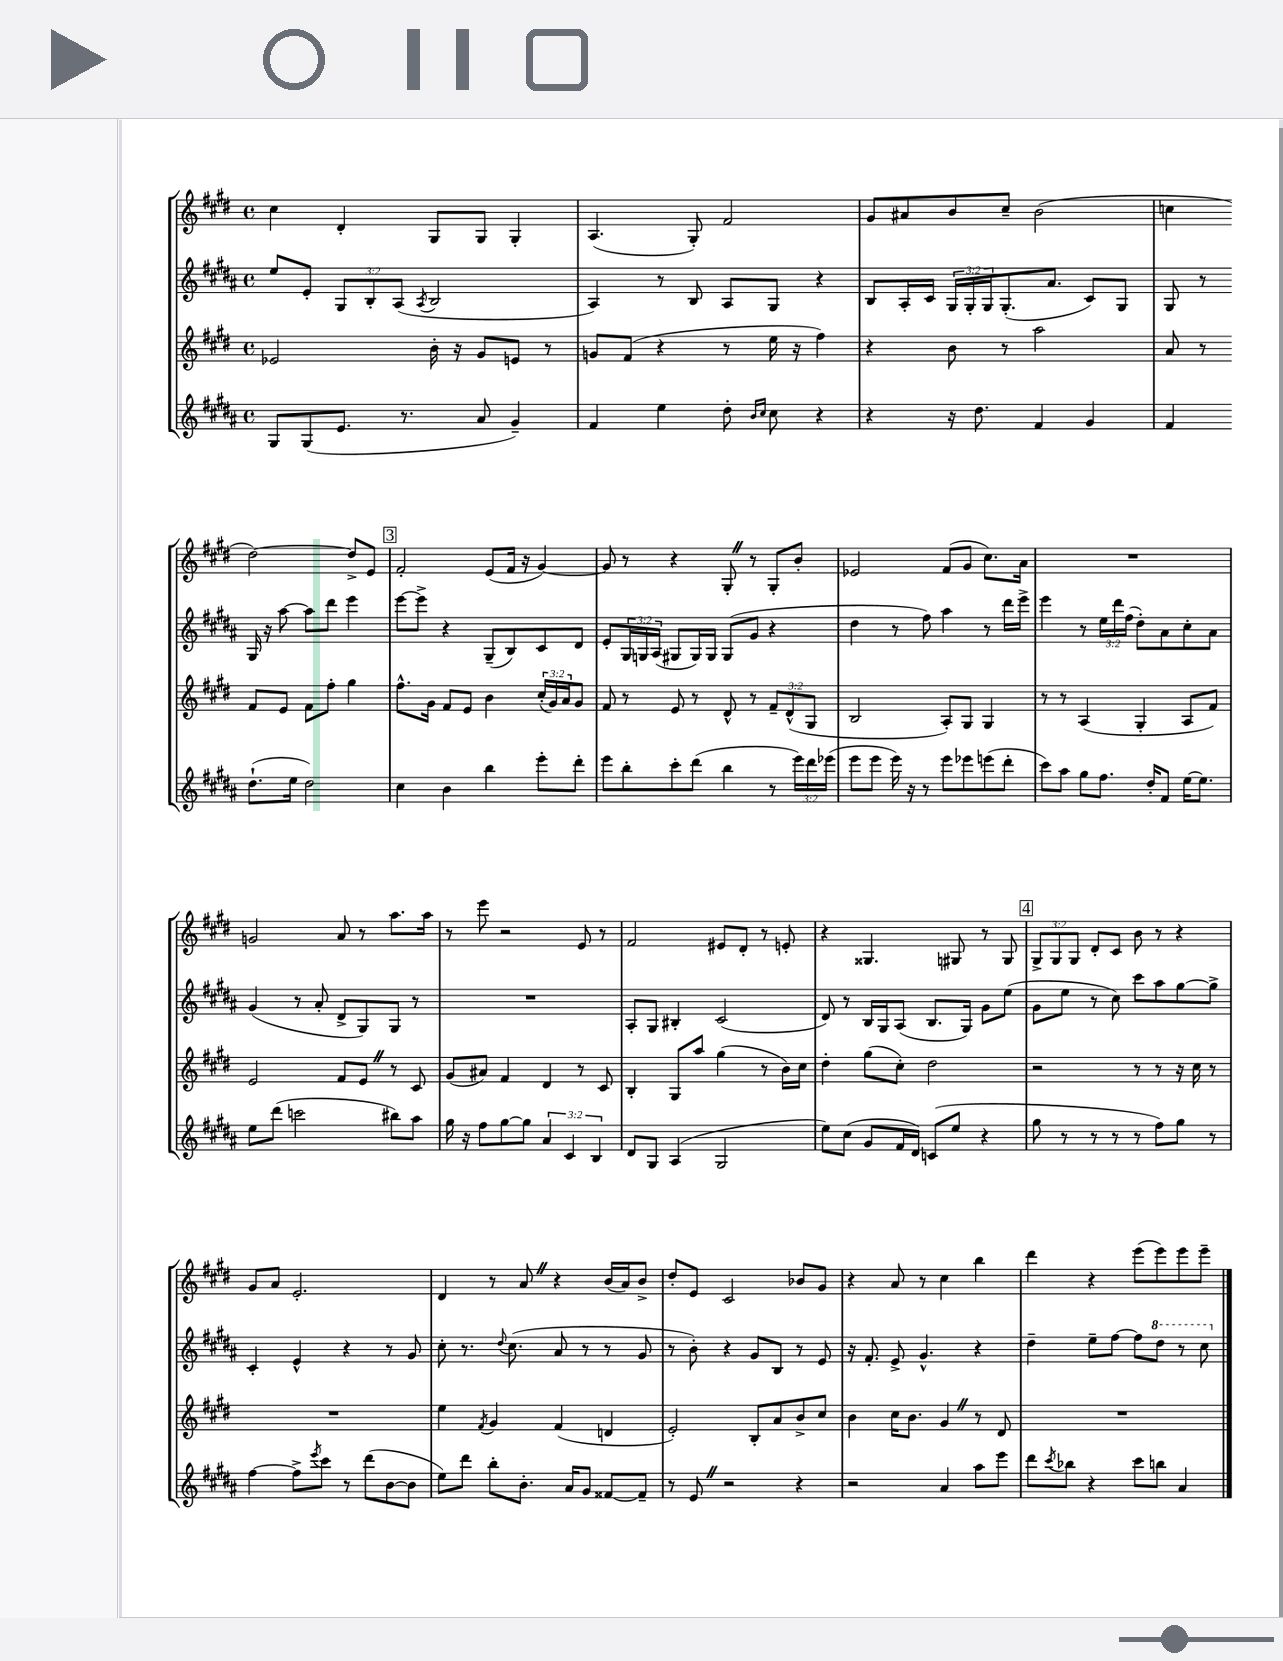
<<
\new StaffGroup <<
\new Staff = "s0" {
    \clef treble \key e \major \defaultTimeSignature \time 4/4 \override Staff.TupletNumber.text = #tuplet-number::calc-fraction-text
    cis''4 dis'4-. gis8 gis8 gis4-. |
    a4.( gis8-.) fis'2 |
    gis'8 ais'8 b'8 cis''8-- b'2( |
    c''4 dis''2~) dis''8-> e'8 |
    \mark \markup { \box "3" } fis'2-. e'8( fis'16 r16 gis'4~) |
    gis'8 r8 r4 gis8-. \once \override BreathingSign.text = \markup { \musicglyph "scripts.caesura.straight" } \breathe r8 gis8-. b'8-. |
    ees'2 fis'8( gis'8 cis''8.) a'16 |
    R1 |
    g'2 a'8 r8 a''8. a''16 |
    r8 e'''8 r2 e'8 r8 |
    fis'2 eis'8 dis'8-. r8 e'8-. |
    r4 gisis4. gis8 r8 gis8 |
    \mark \markup { \box "4" } \tuplet 3/2 { gis8-> gis8 gis8 } dis'8-. cis'8 b'8 r8 r4 |
    gis'8 a'8 e'2.-. |
    dis'4 r8 a'8 \once \override BreathingSign.text = \markup { \musicglyph "scripts.caesura.straight" } \breathe r4 b'16( a'16) b'8-> |
    dis''8-. e'8 cis'2 bes'8 gis'8 |
    r4 a'8 r8 cis''4 b''4 |
    dis'''4 r4 e'''8( e'''8) e'''8 e'''8-- \bar "|." |
}
\new Staff = "s1" {
    \clef treble \key b \major \defaultTimeSignature \time 4/4 \override Staff.TupletNumber.text = #tuplet-number::calc-fraction-text
    e''8 e'8-. \tuplet 3/2 { gis8 b8-. ais8( } \acciaccatura { ais8 } b2 |
    ais4) r8 b8 ais8 gis8 r4 |
    b8 ais16-. cis'16 \tuplet 3/2 { gis16 gis16-. gis16 } gis8.-.( ais'8. cis'8) gis8 |
    gis8 r8 gis16 r16 ais''8~ ais''8 dis'''8 e'''4 |
    \mark \markup { \box "3" } e'''8~ e'''8-> r4 gis8--( b8) cis'8 dis'8 |
    e'8-. \tuplet 3/2 { gis16 g16 ais16( } gis8 gis16) gis16 gis8( gis'8 r4 |
    dis''4 r8 fis''8) ais''4 r8 dis'''16 e'''16-> |
    e'''4 r8 \tuplet 3/2 { e''16 dis'''16 fis''16( } dis''8-.) ais'8 cis''8-. ais'8 |
    gis'4( r8 ais'8-. dis'8-> gis8) gis8 r8 |
    R1 |
    ais8-. gis8 bis4-. cis'2( |
    dis'8) r8 b16 gis16 ais8( b8. gis16) gis'8 e''8( |
    \mark \markup { \box "4" } gis'8 e''8 r8 cis''8) cis'''8 ais''8 gis''8~ gis''8-> |
    cis'4-. e'4-^ r4 r8 gis'8 |
    cis''8-. r8. \appoggiatura { dis''8 } cis''8.( ais'8 r8 r8 gis'8 |
    r8 b'8-.) r4 gis'8 b8 r8 e'8 |
    r16 fis'8.-. e'8-> gis'4.-^ r4 |
    dis''4-- e''8-- fis''8~ fis''8 \ottava #1 dis'''8 r8 cis'''8 \ottava #0 \bar "|." |
}
\new Staff = "s2" {
    \clef treble \key e \major \defaultTimeSignature \time 4/4 \override Staff.TupletNumber.text = #tuplet-number::calc-fraction-text
    ees'2 b'16-. r16 gis'8 e'8 r8 |
    g'8 fis'8( r4 r8 e''16 r16 fis''4) |
    r4 b'8 r8 a''2 |
    a'8 r8 fis'8 e'8 fis'8 fis''8-. gis''4 |
    \mark \markup { \box "3" } fis''8.-^ gis'16 fis'8 e'8 b'4 \tuplet 3/2 { cis''16-.( gis'16) a'16 } gis'8 |
    fis'8 r8 e'8 r8 dis'8-^ r8 \tuplet 3/2 { fis'8-- dis'8-^( gis8 } |
    b2 a8-.) gis8 gis4 |
    r8 r8 a4( gis4-. a8 fis'8) |
    e'2 fis'8 e'8 \once \override BreathingSign.text = \markup { \musicglyph "scripts.caesura.straight" } \breathe r8 cis'8 |
    gis'8( ais'8) fis'4 dis'4 r8 cis'8 |
    b4-. gis8 a''8 gis''4( r8 b'16) cis''16 |
    dis''4-. gis''8( cis''8-.) dis''2 |
    \mark \markup { \box "4" } r2 r8 r8 r16 cis''16 r8 |
    R1 |
    e''4 \acciaccatura { fis'8 } gis'4 fis'4( d'4 |
    e'2-.) b8-. a'8 b'8-> cis''8 |
    b'4 cis''16 b'8. gis'4 \once \override BreathingSign.text = \markup { \musicglyph "scripts.caesura.straight" } \breathe r8 dis'8 |
    R1 \bar "|." |
}
\new Staff = "s3" {
    \clef treble \key b \major \defaultTimeSignature \time 4/4 \override Staff.TupletNumber.text = #tuplet-number::calc-fraction-text
    gis8 gis8( e'8. r8. ais'8 gis'4--) |
    fis'4 e''4 dis''8-. \grace { b'16 cis''16 } cis''8 r4 |
    r4 r16 dis''8. fis'4 gis'4 |
    fis'4 dis''8.-!( e''16 dis''2) |
    \mark \markup { \box "3" } cis''4 b'4 b''4 e'''8-. dis'''8-. |
    e'''8 b''8-. cis'''8-. dis'''8( b''4 r8 \tuplet 3/2 { e'''16) dis'''16 ees'''16( } |
    e'''8 e'''8 e'''16) r16 r8 e'''8 ees'''8 e'''8( dis'''8-. |
    cis'''8) ais''8 gis''8 fis''8. dis''16-. fis'8 e''16~ e''8. |
    e''8 dis'''8( c'''2 bis''8) ais''8 |
    gis''16 r16 fis''8 gis''8~ gis''8 \tuplet 3/2 { ais'4 cis'4 b4 } |
    dis'8 gis8 ais4( gis2 |
    e''8) cis''8( gis'8 fis'16 dis'16) c'8( e''8 r4 |
    \mark \markup { \box "4" } gis''8 r8 r8 r8 r8 fis''8) gis''8 r8 |
    fis''4~ fis''8-> \acciaccatura { e'''8 } cis'''8 r8 dis'''8( b'8~ b'8 |
    e''8) dis'''8 b''8-. b'8.-. ais'16 gis'8 fisis'8~ fisis'8-- |
    r8 e'8 \once \override BreathingSign.text = \markup { \musicglyph "scripts.caesura.straight" } \breathe r2 r4 |
    r2 ais'4 ais''8 e'''8 |
    dis'''8 \acciaccatura { cis'''8 } bes''8 r4 cis'''8 b''8 ais'4 \bar "|." |
}
>>
>>
\layout { \context { \Score \remove "Bar_number_engraver" } }
